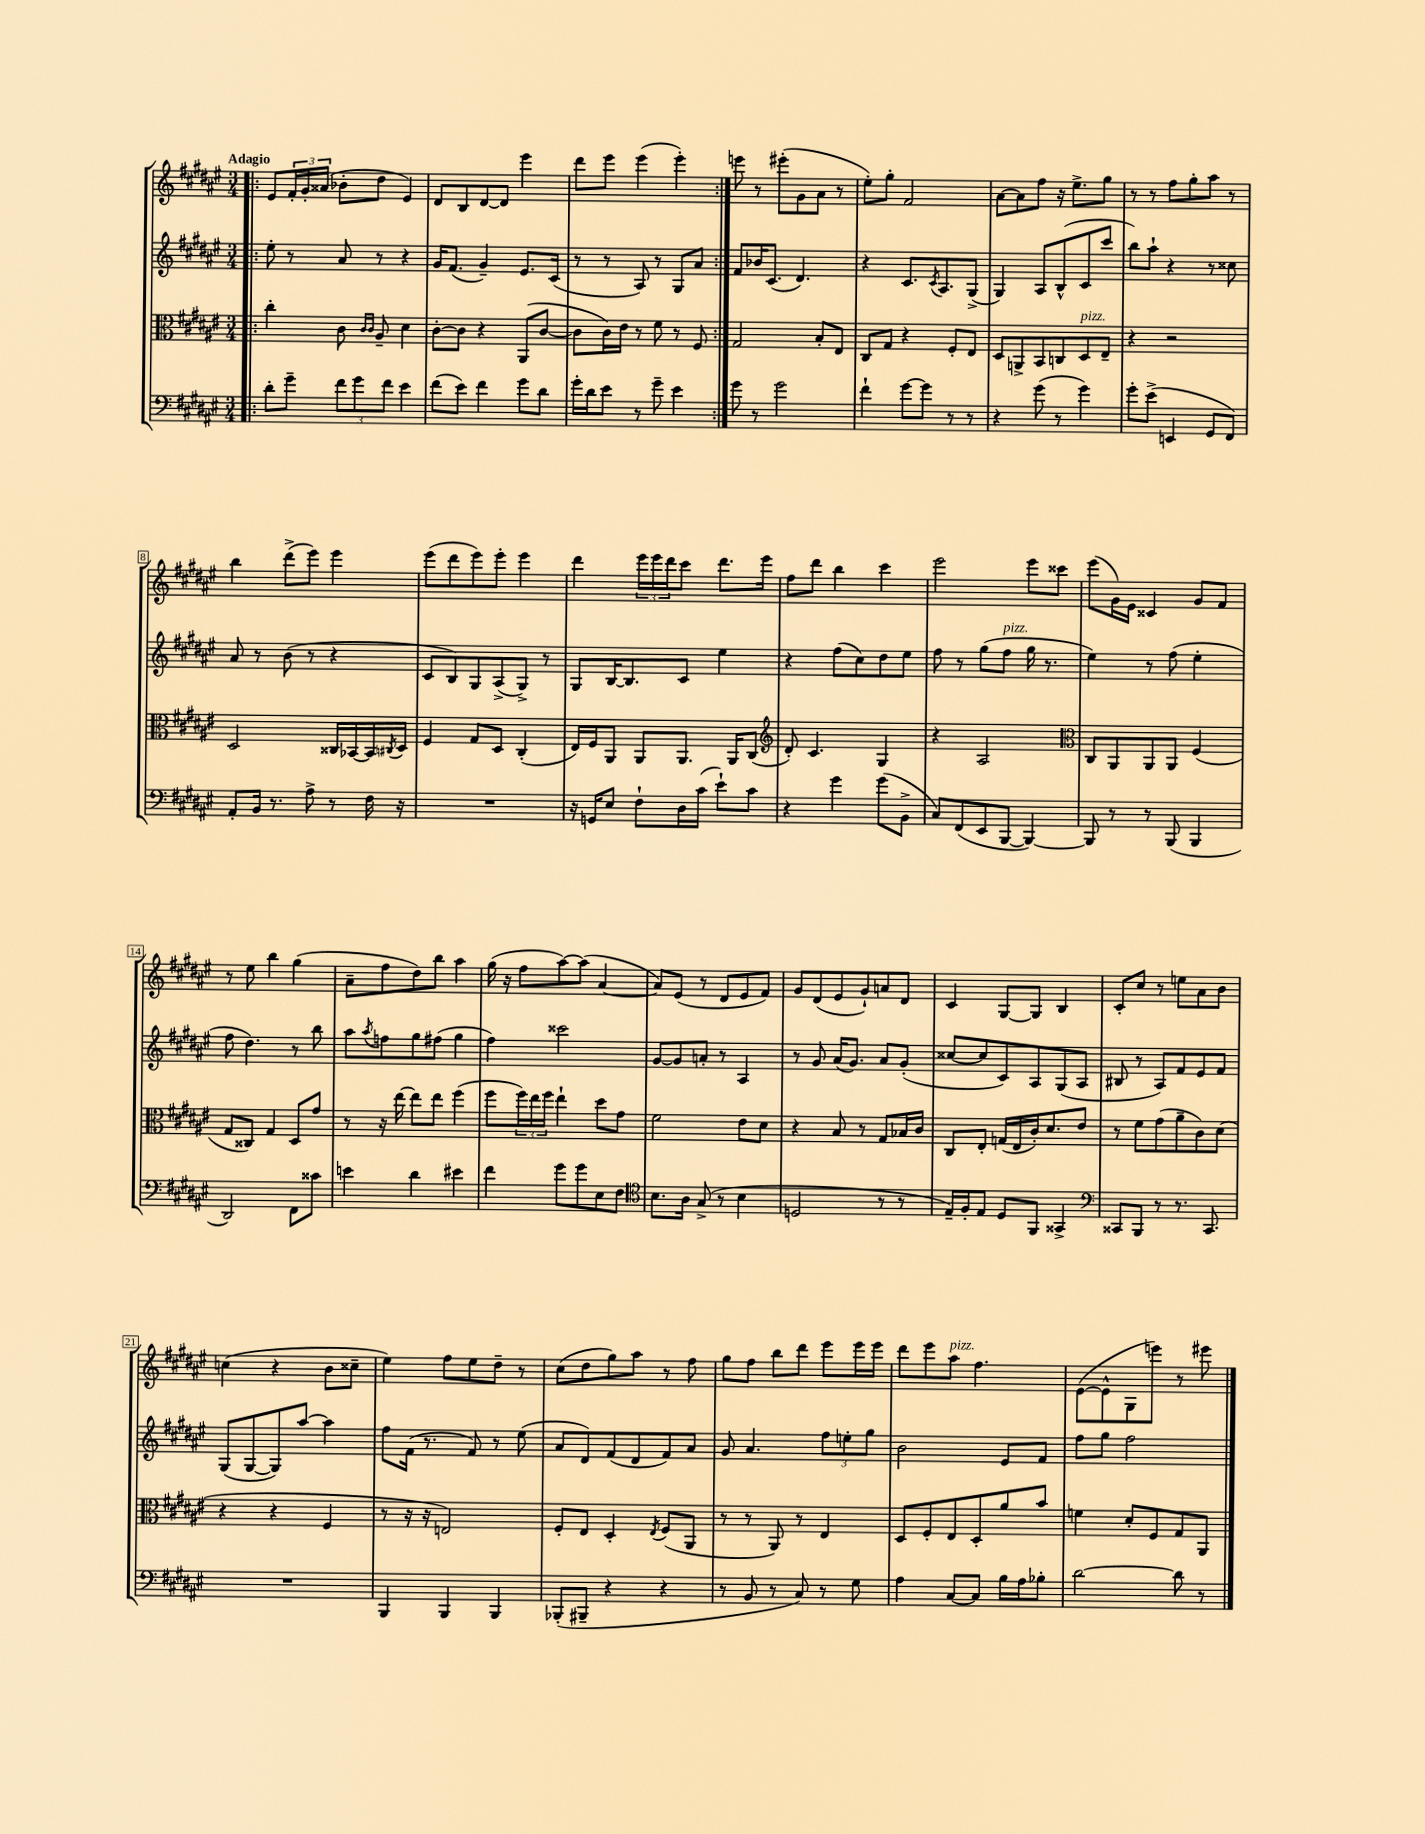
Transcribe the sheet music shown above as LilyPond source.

<<
\new StaffGroup <<
\new Staff = "s0" {
    \clef treble \key fis \major \numericTimeSignature \time 3/4 \tempo "Adagio"
    \repeat volta 2 { \bar ".|:" eis'8 \tuplet 3/2 { fis'16-. gis'16-. aisis'16( } bes'8-. dis''8 eis'4) |
    dis'8 b8 dis'8~ dis'8 eis'''4 |
    dis'''8 eis'''8 eis'''4( eis'''4-.) | }
    e'''8 r8 eis'''8-.( gis'8 ais'8 r8 |
    eis''8-.) gis''8-. fis'2 |
    ais'8~ ais'8 fis''8 r16 eis''8.-> gis''8 |
    r8 r8 fis''8 gis''8-. ais''8 r8 |
    b''4 dis'''8->( eis'''8) eis'''4 |
    eis'''8( dis'''8 eis'''8) eis'''8-. eis'''4 |
    dis'''4 \tuplet 3/2 { eis'''16 eis'''16 dis'''16 } cis'''8 dis'''8. eis'''16 |
    fis''8 dis'''8 b''4 cis'''4 |
    eis'''2 eis'''8 cisis'''8 |
    eis'''8( gis'16) eis'16 cisis'4 gis'8 fis'8 |
    r8 eis''8 b''4 gis''4( |
    ais'8-- fis''8 dis''8) b''8 ais''4 |
    gis''16( r16 fis''8 ais''8~) ais''8( ais'4~ |
    ais'8) eis'8( r8 dis'8 eis'8 fis'8) |
    gis'8 dis'8( eis'8 gis'8-!) a'8 dis'8 |
    cis'4 gis8~ gis8 b4 |
    cis'8-. cis''8 r8 e''8 ais'8 b'8 |
    c''4( r4 b'8 cisis''8-- |
    eis''4) fis''8 eis''8 dis''8-- r8 |
    cis''8( dis''8 gis''8) ais''8 r8 fis''8 |
    gis''8 fis''8 b''8 dis'''8 eis'''8 eis'''16 eis'''16 |
    dis'''8 eis'''8 ais''8^\markup { \italic "pizz." } fis''4. |
    eis'8~( eis'8-^ gis8 e'''8) r8 eis'''8 \bar "|." |
}
\new Staff = "s1" {
    \clef treble \key fis \major \numericTimeSignature \time 3/4
    \repeat volta 2 { \bar ".|:" eis''8-. r8 ais'8 r8 r4 |
    gis'16 fis'8.( gis'4--) eis'8. cis'16( |
    r8 r8 ais8) r8 gis8 ais'8 | }
    fis'8 bes'16 cis'8.( dis'4.) |
    r4 cis'8. \acciaccatura { cis'8 } ais8. gis8->( |
    gis4) ais8 b8-^( cis'8 cis'''8 |
    b''8) ais''8-! r4 r8 cisis''8 |
    ais'8 r8 b'8( r8 r4 |
    cis'8 b8) gis8 ais8->( gis8->) r8 |
    gis8 b16~ b8. cis'8 eis''4 |
    r4 fis''8( cis''8) dis''8 eis''8 |
    fis''8 r8 gis''8( fis''8^\markup { \italic "pizz." } gis''16 r8. |
    eis''4) r8 fis''8( eis''4-. |
    fis''8 dis''4.) r8 b''8 |
    ais''8 \acciaccatura { ais''8 } f''8 gis''8 fis''8( gis''4 |
    fis''4) cisis'''2 |
    gis'8~ gis'8 a'8-. r8 ais4 |
    r8 gis'8 ais'16( gis'8.) ais'8 gis'8-.( |
    cisis''8~ cisis''8 cis'8) ais8 gis8( ais8 |
    bis8 r8 ais8) fis'8 eis'8 fis'8 |
    gis8( gis8~ gis8) ais''8~ ais''4 |
    fis''8 fis'16( r8. fis'8) r8 eis''8( |
    ais'8 dis'8) fis'8( dis'8 fis'8) ais'8 |
    gis'8 ais'4. \tuplet 3/2 { fis''8 e''8-. gis''8 } |
    b'2 eis'8 fis'8 |
    fis''8 gis''8 fis''2 \bar "|." |
}
\new Staff = "s2" {
    \clef alto \key fis \major \numericTimeSignature \time 3/4
    \repeat volta 2 { \bar ".|:" cis''4-. cis'8 \grace { cis'16 cis'16 } ais8-- dis'4 |
    cis'8~-. cis'8 r4 ais,8( cis'8~ |
    cis'8 cis'16) eis'16 r8 fis'8 r8 fis8 | }
    gis2 b8-. eis8 |
    cis8 gis8 r4 fis8-. eis8 |
    dis8 a,8-> b,8 c8 dis8^\markup { \italic "pizz." } eis8-- |
    r4 r2 |
    dis2 cisis16 bes,16~ bes,16 \acciaccatura { cis8 } dis16 |
    fis4 gis8 dis8 cis4-.( |
    eis16) fis16 ais,8 ais,8 ais,8. ais,16 cis8( |
    \clef treble dis'8-.) cis'4. gis4 |
    r4 ais2 |
    \clef alto cis8 ais,8 ais,8 ais,8 fis4( |
    gis8 cisis8) gis4 dis8 gis'8 |
    r8 r16 eis''16~ eis''8 eis''8 fis''4( |
    fis''8 \tuplet 3/2 { fis''16) eis''16 fis''16 } eis''4-! dis''8 gis'8 |
    fis'2 eis'8 dis'8 |
    r4 b8 r8 gis8 bes16 cis'16 |
    cis8 eis8-. g16( eis16 cis'16-.) dis'8. eis'8 |
    r8 fis'8 gis'8( ais'8-- cis'8) dis'8( |
    r4 r4 fis4 |
    r8 r16 r16 e2) |
    fis8-. eis8 dis4-. \acciaccatura { eis8 } fis8( ais,8 |
    r8 r8 ais,8) r8 eis4 |
    dis8 fis8-. eis8 dis8-. ais'8 b'8 |
    f'4 dis'8-. fis8 gis8 ais,8 \bar "|." |
}
\new Staff = "s3" {
    \clef bass \key fis \major \numericTimeSignature \time 3/4
    \repeat volta 2 { \bar ".|:" dis'8-. gis'8-- \tuplet 3/2 { fis'8 gis'8 fis'8 } eis'4 |
    fis'8( eis'8) fis'4 gis'8 dis'8 |
    gis'16-. dis'16 eis'8 r8 gis'8-- eis'4 | }
    gis'8 r8 gis'2 |
    fis'4-! gis'8~ gis'8 r8 r8 |
    r4 gis'8( r8 gis'4) |
    gis'8-. eis'8->( e,4 gis,8 fis,8) |
    ais,8-. b,16 r8. ais8-> r8 fis16 r16 |
    R2. |
    r16 g,16 eis8 fis8-! dis16 cis'16( eis'8-!) cis'8 |
    r4 gis'4 gis'8( b,8-> |
    cis8) fis,8( eis,8 b,,8~ b,,4~) |
    b,,8 r8 r8 b,,8( b,,4 |
    dis,2) fis,8 cisis'8 |
    e'4 dis'4 eis'4 |
    fis'4 gis'8 gis'8 eis8 fis8 |
    \clef tenor b8. ais16 gis8->( r8 b4 |
    d2 r8 r8 |
    eis16--) fis16-. eis8 dis8 fis,8 gisis,4-> |
    \clef bass cisis,8 b,,8 r8 r8. cisis,8. |
    R2. |
    b,,4 b,,4 b,,4 |
    bes,,8-.( bis,,8-- r4 r4 |
    r8 b,8 r8 cis8) r8 gis8 |
    ais4 cis8~ cis8 b16 ais16 bes8-. |
    dis'2~ dis'8 r8 \bar "|." |
}
>>
>>
\layout { \context { \Score \override BarNumber.stencil = #(make-stencil-boxer 0.1 0.3 ly:text-interface::print) } }
